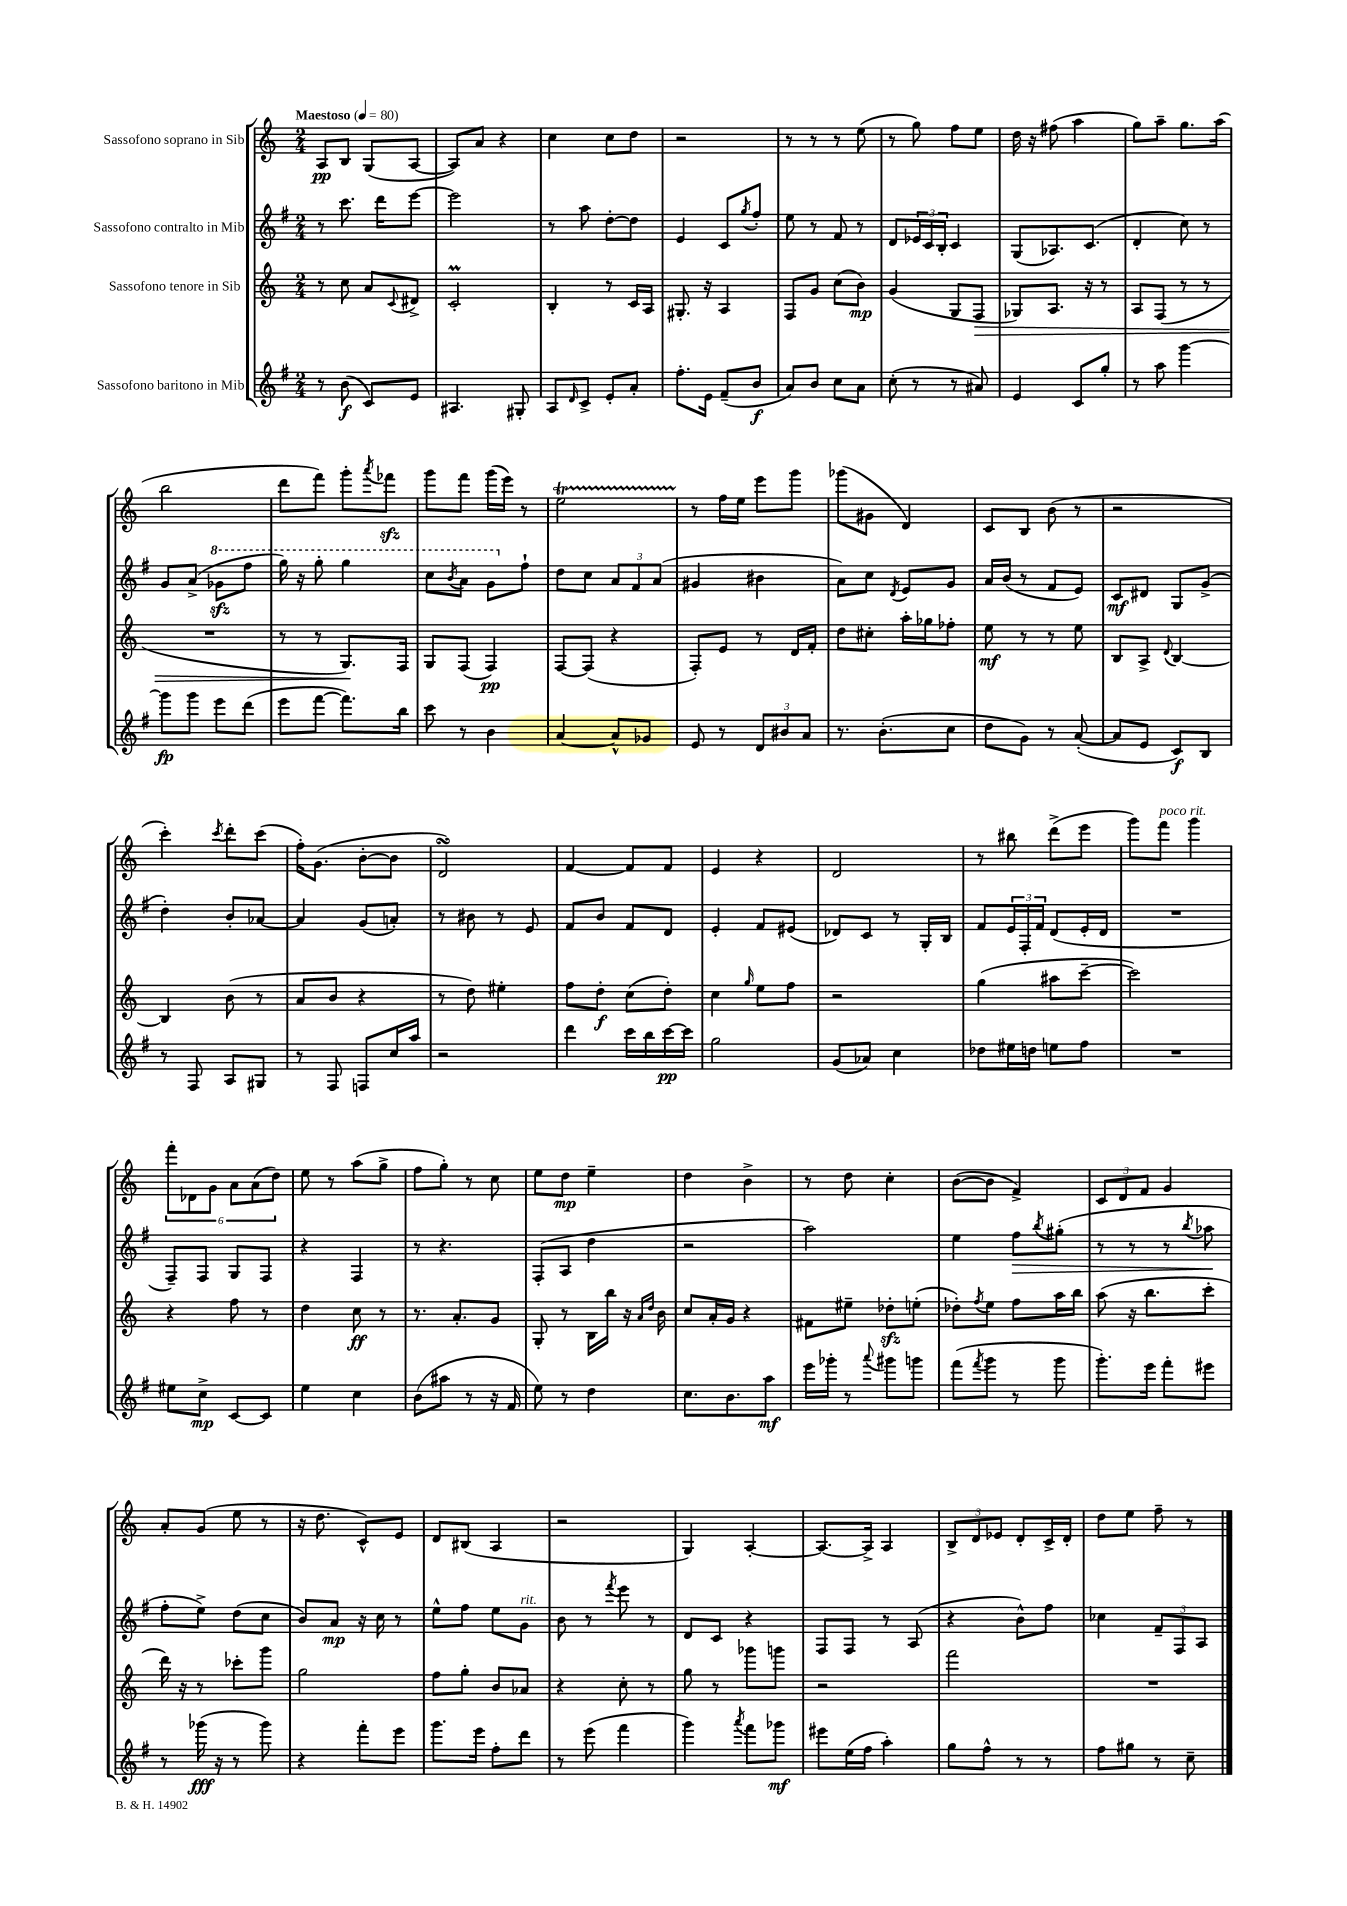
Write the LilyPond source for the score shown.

<<
\new StaffGroup <<
\new Staff = "s0" \with { instrumentName = "Sassofono soprano in Sib" } {
    \clef treble \key c \major \numericTimeSignature \time 2/4 \tempo "Maestoso" 4 = 80
    a8\pp b8 g8( a8~ |
    a8) a'8 r4 |
    c''4 c''8 d''8 |
    r2 |
    r8 r8 r8 e''8( |
    r8 g''8) f''8 e''8 |
    d''16 r16 fis''8( a''4 |
    g''8) a''8-- g''8. a''16( |
    b''2 |
    d'''8 f'''8) g'''8-. \acciaccatura { a'''8 } fes'''8\sfz |
    g'''8 f'''8 g'''16( e'''16) r8 |
    e''2\startTrillSpan |
    r8\stopTrillSpan f''16 e''16 e'''8 g'''8 |
    ges'''8( gis'8 d'4) |
    c'8 b8 b'8( r8 |
    r2 |
    c'''4-.) \acciaccatura { c'''8 } d'''8-. c'''8( |
    f''16-.) g'8.( b'8~-. b'8 |
    d'2\turn) |
    f'4~ f'8 f'8 |
    e'4 r4 |
    d'2 |
    r8 bis''8 d'''8->( e'''8 |
    g'''8) f'''8^\markup { \italic "poco rit." } g'''4 |
    \tuplet 6/4 { f'''8-. des'8 g'8 a'8 a'8( d''8) } |
    e''8 r8 a''8( g''8-> |
    f''8 g''8-.) r8 c''8 |
    e''8 d''8\mp e''4-- |
    d''4 b'4-> |
    r8 d''8 c''4-. |
    b'8~( b'8 f'4->) |
    \tuplet 3/2 { c'8 d'8 f'8 } g'4 |
    a'8-. g'8( e''8 r8 |
    r16 d''8. c'8-^) e'8 |
    d'8 bis8( a4 |
    r2 |
    g4) a4~-. |
    a8.~ a16-> a4 |
    \tuplet 3/2 { b8-> d'8 ees'8 } d'8-. c'16-> d'16-. |
    d''8 e''8 f''8-- r8 \bar "|." |
}
\new Staff = "s1" \with { instrumentName = "Sassofono contralto in Mib" } {
    \clef treble \key g \major \numericTimeSignature \time 2/4
    r8 c'''8. d'''16 e'''8~ |
    e'''2 |
    r8 a''8 d''8~-. d''8 |
    e'4 c'8 \acciaccatura { g''8 } fis''8-. |
    e''8 r8 fis'8 r8 |
    d'8 \tuplet 3/2 { ees'16 c'16 b16-. } c'4 |
    g8( aes8.) c'8.( |
    d'4-. c''8) r8 |
    g'8 a'8->( \ottava #1 ges''8\sfz fis'''8 |
    g'''16) r16 g'''8-. g'''4 |
    c'''8 \acciaccatura { b''8 } a''8 g''8 \ottava #0 fis''8-! |
    d''8 c''8 \tuplet 3/2 { a'8 fis'8 a'8( } |
    gis'4 bis'4 |
    a'8) c''8 \acciaccatura { d'8 } e'8 g'8 |
    a'16 b'16( r8 fis'8 e'8) |
    c'8\mf dis'8 g8 g'8->( |
    d''4-.) b'8-. aes'8~ |
    aes'4 g'8( a'8-.) |
    r8 bis'8 r8 e'8 |
    fis'8 b'8 fis'8 d'8 |
    e'4-. fis'8 eis'8( |
    des'8) c'8 r8 g16-. b16 |
    fis'8 \tuplet 3/2 { e'16 fis16-. fis'16 } d'8( e'16-. d'16 |
    R2 |
    fis8--) fis8 g8 fis8 |
    r4 fis4 |
    r8 r4. |
    fis8-.( a8 d''4 |
    r2 |
    a''2) |
    e''4 fis''8\> \acciaccatura { b''8 } gis''8-.( |
    r8 r8 r8 \acciaccatura { b''8 } aes''8\! |
    fis''8-. e''8->) d''8( c''8 |
    b'8) a'8\mp r16 c''16 r8 |
    e''8-^ fis''8 e''8 g'8^\markup { \italic "rit." } |
    b'8 r8 \acciaccatura { fis'''8 } e'''8 r8 |
    d'8 c'8 r4 |
    fis8 fis8 r8 a8( |
    r4 b'8-^) fis''8 |
    ces''4 \tuplet 3/2 { fis'8-- fis8 a8 } \bar "|." |
}
\new Staff = "s2" \with { instrumentName = "Sassofono tenore in Sib" } {
    \clef treble \key c \major \numericTimeSignature \time 2/4
    r8 c''8 a'8 \appoggiatura { c'8 } dis'8-> |
    c'2-.\prall |
    b4-. r8 c'16 a16 |
    gis8.-. r16 a4 |
    f8 g'8 c''8( b'8\mp) |
    g'4( g8 f8\> |
    ges8) a8. r16 r8 |
    a8 f8( r8 r8 |
    R2 |
    r8 r8 g8.\!) f16 |
    g8 f8( f4\pp) |
    f8~ f8( r4 |
    f8-.) e'8 r8 d'16 f'16-. |
    d''8 cis''8-. a''16-. ges''16 fes''8-. |
    e''8\mf r8 r8 e''8 |
    b8 a8-> \appoggiatura { d'8 } b4~ |
    b4 b'8( r8 |
    a'8 b'8 r4 |
    r8 d''8) eis''4-. |
    f''8 d''8-.\f c''8( d''8-.) |
    c''4 \grace { g''16 } e''8 f''8 |
    r2 |
    g''4( ais''8 c'''8~-- |
    c'''2) |
    r4 f''8 r8 |
    d''4 c''8\ff r8 |
    r8. a'8.-. g'8 |
    g8-. r8 b16 b''16 r16 \grace { a'16 d''16 } b'16 |
    c''8 a'16-. g'16 r4 |
    fis'8 eis''8-- des''8-.\sfz e''8-.( |
    des''8-.) \acciaccatura { f''8 } e''8 f''8 a''16 b''16 |
    a''8( r16 b''8. c'''8-. |
    d'''16) r16 r8 ces'''8-. g'''8 |
    g''2 |
    f''8 g''8-. b'8 aes'8 |
    r4 c''8-. r8 |
    g''8 r8 ges'''8 g'''8 |
    r2 |
    f'''2 |
    R2 \bar "|." |
}
\new Staff = "s3" \with { instrumentName = "Sassofono baritono in Mib" } {
    \clef treble \key g \major \numericTimeSignature \time 2/4
    r8 b'8\f( c'8) e'8 |
    ais4. gis8-. |
    a8 \grace { d'16 } c'8-> e'8-. a'8-. |
    fis''8.-. e'16 fis'8--( b'8\f |
    a'8) b'8 c''8 a'8 |
    c''8-.( r8 r8 ais'8) |
    e'4 c'8 g''8-. |
    r8 a''8 g'''4~ |
    g'''8\fp g'''8 e'''8 d'''8( |
    e'''8 fis'''8~ fis'''8.) b''16 |
    c'''8 r8 b'4 |
    a'4~ a'8-^ ges'8 |
    e'8 r8 \tuplet 3/2 { d'8 bis'8 a'8 } |
    r8. b'8.-.( c''8 |
    d''8 g'8) r8 a'8~-.( |
    a'8 e'8 c'8\f) b8 |
    r8 fis8 a8 gis8 |
    r8 fis8 f8 c''16 a''16 |
    r2 |
    d'''4 c'''16 b''16 c'''16~\pp c'''16 |
    g''2 |
    g'8( aes'8) c''4 |
    des''8 eis''16 d''16 e''8 fis''8 |
    R2 |
    eis''8 c''8->\mp c'8~ c'8 |
    e''4 c''4 |
    b'8( ais''8 r8 r16 fis'16 |
    e''8) r8 d''4 |
    c''8. b'8. a''8\mf |
    e'''16 ges'''16-. r8 \appoggiatura { a'''8 } gis'''8 g'''8 |
    fis'''8( \acciaccatura { fis'''8 } g'''8 r8 g'''8 |
    g'''8.-.) e'''16 fis'''8-. eis'''8 |
    r8 ges'''16\fff( r16 r8 ges'''8) |
    r4 fis'''8-. e'''8 |
    g'''8. e'''16 fis''8-. d'''8 |
    r8 e'''8( fis'''4 |
    g'''4) \acciaccatura { a'''8 } fis'''8 ges'''8\mf |
    eis'''8 e''16( fis''16 a''4-.) |
    g''8 fis''8-^ r8 r8 |
    fis''8 gis''8 r8 c''8-- \bar "|." |
}
>>
>>
\layout { \context { \Score \remove "Bar_number_engraver" } }
